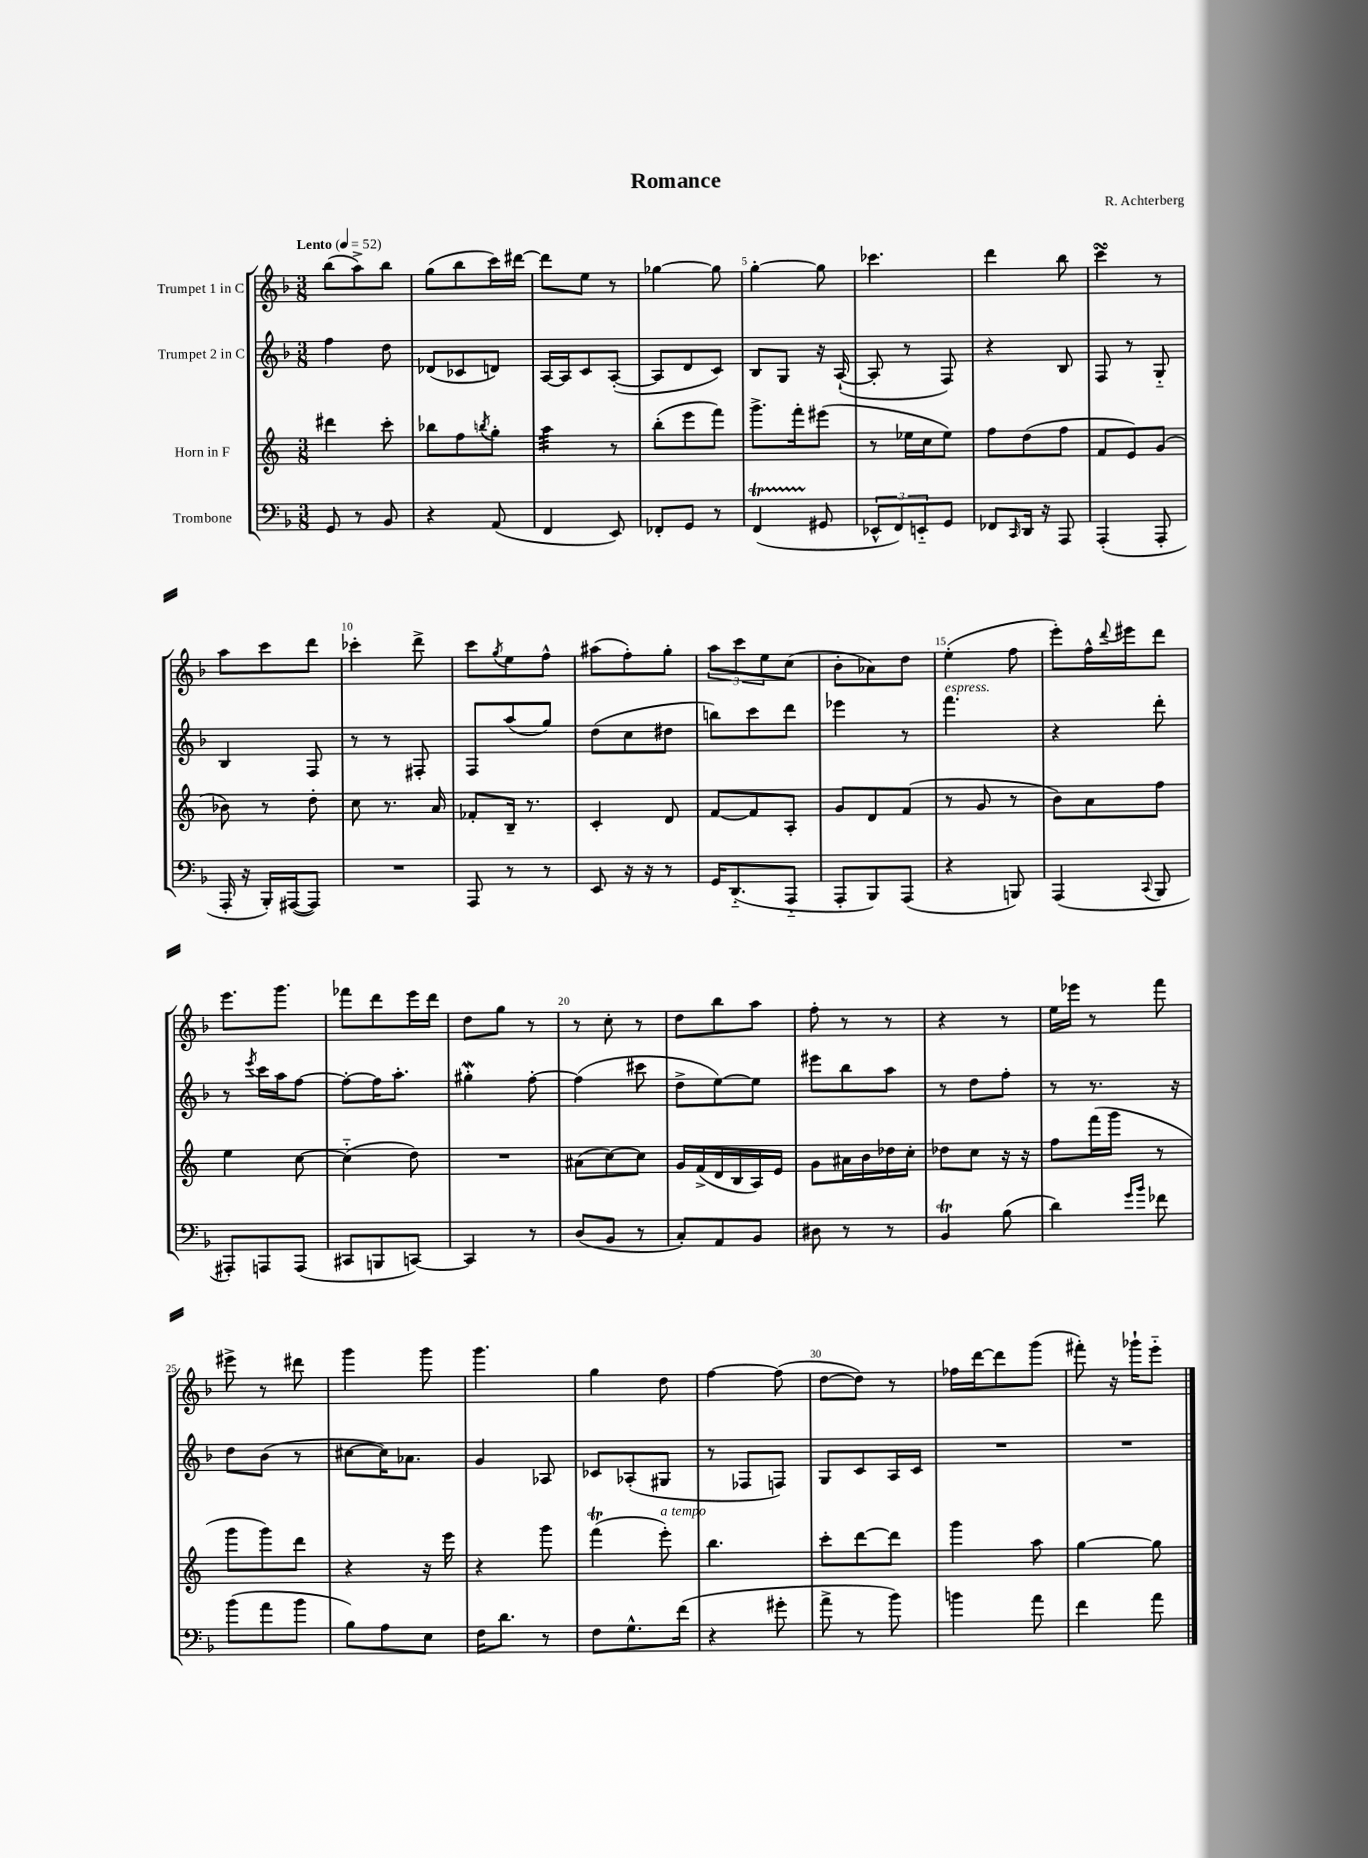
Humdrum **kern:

**kern	**kern	**kern	**kern
*part4	*part3	*part2	*part1
*staff4	*staff3	*staff2	*staff1
*I"Trombone	*I"Horn in F	*I"Trumpet 2 in C	*I"Trumpet 1 in C
*clefF4	*clefG2	*clefG2	*clefG2
*k[b-]	*k[]	*k[b-]	*k[b-]
*M3/8	*M3/8	*M3/8	*M3/8
*MM52	*MM52	*MM52	*MM52
=1	=1	=1	=1
!	!	!	!LO:TX:a:B:t=Lento
8GG/	4ddd#X\	4ff\	(8bb-\L
8r	.	.	8aa^\)
8BB-/	8ccc'\	8dd\	8bb-\J
=2	=2	=2	=2
4r	8bb-X\L	(8d-X/L	(8gg\L
.	8ff\	8c-X/	8bb-\
.	8qbbn/	.	.
(8AA/	8gg'\J	8dn/J)	16ccc\L)
.	.	.	[16ddd#X\JJ
=3	=3	=3	=3
*	*tremolo	*	*
4FF/	32aa\LLL	[16A/LL	8ddd#\L]
.	32aa\	.	.
.	32aa\	16A/J]	.
.	32aa\	.	.
.	32aa\	8c/	8ee\J
.	32aa\	.	.
.	32aa\	.	.
.	32aa\JJJ	.	.
*	*Xtremolo	*	*
8EE/)	8r	([8A'/J	8r
=4	=4	=4	=4
8FF-X'/L	(8bb'\L	8A/L]	[4gg-X\
8GG/J	8eee\	8d/	.
8r	8fff\J)	8c/J)	8gg-\]
=5	=5	=5	=5
(4FFT/	8.ggg^\L	8B-/L	[4gg'\
.	.	8G/J	.
.	16fff'\k	.	.
8GG#X/	(8eee#X\J	16r	8gg\]
.	.	([16A`/	.
=6	=6	=6	=6
12EE-X^^/L	8r	8A'/]	4.ccc-X\
12FF/)	.	.	.
.	16ee-X\LL	8r	.
12EEn/	.	.	.
.	16cc\J	.	.
8GG/J	8ee-\J)	8F/)	.
=7	=7	=7	=7
8FF-X/L	8ff\L	4r	4ddd\
16qqCC/	.	.	.
16DD/Jk	(8dd\	.	.
16r	.	.	.
8AAA/	8ff\J	8B-/	8bb-\
=8	=8	=8	=8
(4AAA'/	8f/L	8F/	4cccsSSS\
.	8e/)	8r	.
8AAA'/	(8g/J	8G/	8r
!!LO:LB:g=z
=9	=9	=9	=9
16AAA'/	8b-X\)	4B-/	8aa\L
16r	.	.	.
16BBB-'/LL)	8r	.	8ccc\
([16AAA#X/J	.	.	.
8AAA#/J])	8dd'\	8F/	8ddd\J
=10	=10	=10	=10
4.r	8cc\	8r	4ccc-X'\
.	8.r	8r	.
.	.	8F#X'/	8ddd^\
.	16a/	.	.
=11	=11	=11	=11
8AAA/	8f-X'/L	8F/L	8ccc\L
.	.	.	8qgg/
8r	16B~/Jk	(8aa/	8ee\
.	8.r	.	.
8r	.	8gg/J)	8ff^^\J
=12	=12	=12	=12
8EE/	4c'/	(8dd\L	(8aa#X\L
16r	.	8cc\	8ff'\)
16r	.	.	.
8r	8d/	8dd#X\J	8gg'\J
=13	=13	=13	=13
16GG/KL	[8f/L	8bbn\L)	12aa\L
(8.DD/	.	.	.
.	.	.	12ccc\
.	8f/]	8ccc\	.
.	.	.	12ee\
8AAA/J	8A'/J	8ddd\J	(8cc\J
=14	=14	=14	=14
8AAA'/L	8g/L	4eee-X\	8b-'\L
8BBB-/)	8d/	.	8a-X\)
(8AAA/J	(8f/J	8r	8dd\J
=15	=15	=15	=15
!	!	!LO:TX:a:i:t=espress.	!
4r	8r	4.fff\	(4ee'\
.	8g/	.	.
8BBBn/)	8r	.	8ff\
=16	=16	=16	=16
(4AAA/	8b\L)	4r	8eee'\L)
.	8a\	.	16ff^^\L
.	.	.	8qqddd/
.	.	.	16eee#X\J
8qqCC/	.	.	.
8BBB-/	8ff\J	8ddd'\	8ddd\J
!!LO:LB:g=z
=17	=17	=17	=17
8AAA#X'/L)	4ee\	8r	8.eee\L
.	.	8qeee/	.
8AAAn/	.	16ccc\LL	.
.	.	16aa\J	8.ggg\J
(8AAA/J	[8cc\	[8ff\J	.
=18	=18	=18	=18
8CC#X/L	(4cc\]	8ff'\L_	8fff-X\L
8BBBn/	.	16ff\K]	8ddd\
.	.	8.aa'\J	.
[8CCn/J)	8dd\)	.	16eee\L
.	.	.	16ddd\JJ
=19	=19	=19	=19
4CC/]	4.r	4gg#XW'\	8dd\L
.	.	.	8gg\J
8r	.	[8ff'\	8r
=20	=20	=20	=20
(8D/L	(8a#X\L	(4ff\]	8r
8BB-/J	[8cc\)	.	8cc'\
8r	8cc\J]	8ccc#X\	8r
=21	=21	=21	=21
8C'/L)	16g/LL	8dd^\L	8dd\L
.	(16f^/	.	.
8AA/	16d/	[8ee\)	8bb-\
.	16B/	.	.
8BB-/J	16A/)	8ee\J]	8aa\J
.	16e/JJ	.	.
=22	=22	=22	=22
8D#X\	8g\L	8eee#X\L	8ff'\
8r	16a#X\L	8bb-\	8r
.	16b\	.	.
8r	16dd-X\	8aa\J	8r
.	16cc'\JJ	.	.
=23	=23	=23	=23
4BB-T/	8dd-X\L	8r	4r
.	8cc\J	8dd\L	.
(8B-\	16r	8ff'\J	8r
.	16r	.	.
=24	=24	=24	=24
4d\)	8ff\L	8r	16ee\LL
.	.	.	16eee-X\JJ
.	(16fff\L	8.r	8r
.	16ggg\JJ	.	.
16qqg/LL	.	.	.
16qqb-/JJ	.	.	.
8f-X\	8r	.	8fff\
.	.	16r	.
!!LO:LB:g=z
=25	=25	=25	=25
(8b-\L	8ggg\L	8dd\L	8eee#X^\
8a\	8ggg\)	(8b-\J	8r
8b-\J	8ddd\J	8r	8ddd#X\
=26	=26	=26	=26
8B-\L)	4r	[8cc#X\L	4ggg\
8A\	.	16cc#\K])	.
.	.	8.a-X\J	.
8E\J	16r	.	8ggg\
.	16eee\	.	.
=27	=27	=27	=27
16F\KL	4r	4g/	4.ggg\
8.d\J	.	.	.
8r	8ggg\	8A-X/	.
=28	=28	=28	=28
8F\L	(4fffT\	8c-X/L	4gg\
8.G^^\	.	(8A-X'/	.
!	!LO:TX:a:i:t=a tempo	!	!
.	8eee'\)	8G#X/J	8dd\
(16f\Jk	.	.	.
=29	=29	=29	=29
4r	4.bb\	8r	[4ff\
.	.	8F-X/L	.
8g#X'\	.	8Fn/J)	(8ff\]
=30	=30	=30	=30
8a^\	8ccc'\L	8G/L	[8dd\L
8r	[8ddd\	8c/	8dd\J])
8b-\)	8ddd\J]	16A/L	8r
.	.	16c/JJ	.
=31	=31	=31	=31
4bn\	4ggg\	4.r	16ff-X\LL
.	.	.	[16ddd\J
.	.	.	8ddd\]
8a\	8aa\	.	(8ggg\J
=32	=32	=32	=32
4f\	[4gg\	4.r	8fff#X'\)
.	.	.	16r
.	.	.	16ggg-X`\KL
8a\	8gg\]	.	8eee\J
==	==	==	==
*-	*-	*-	*-
